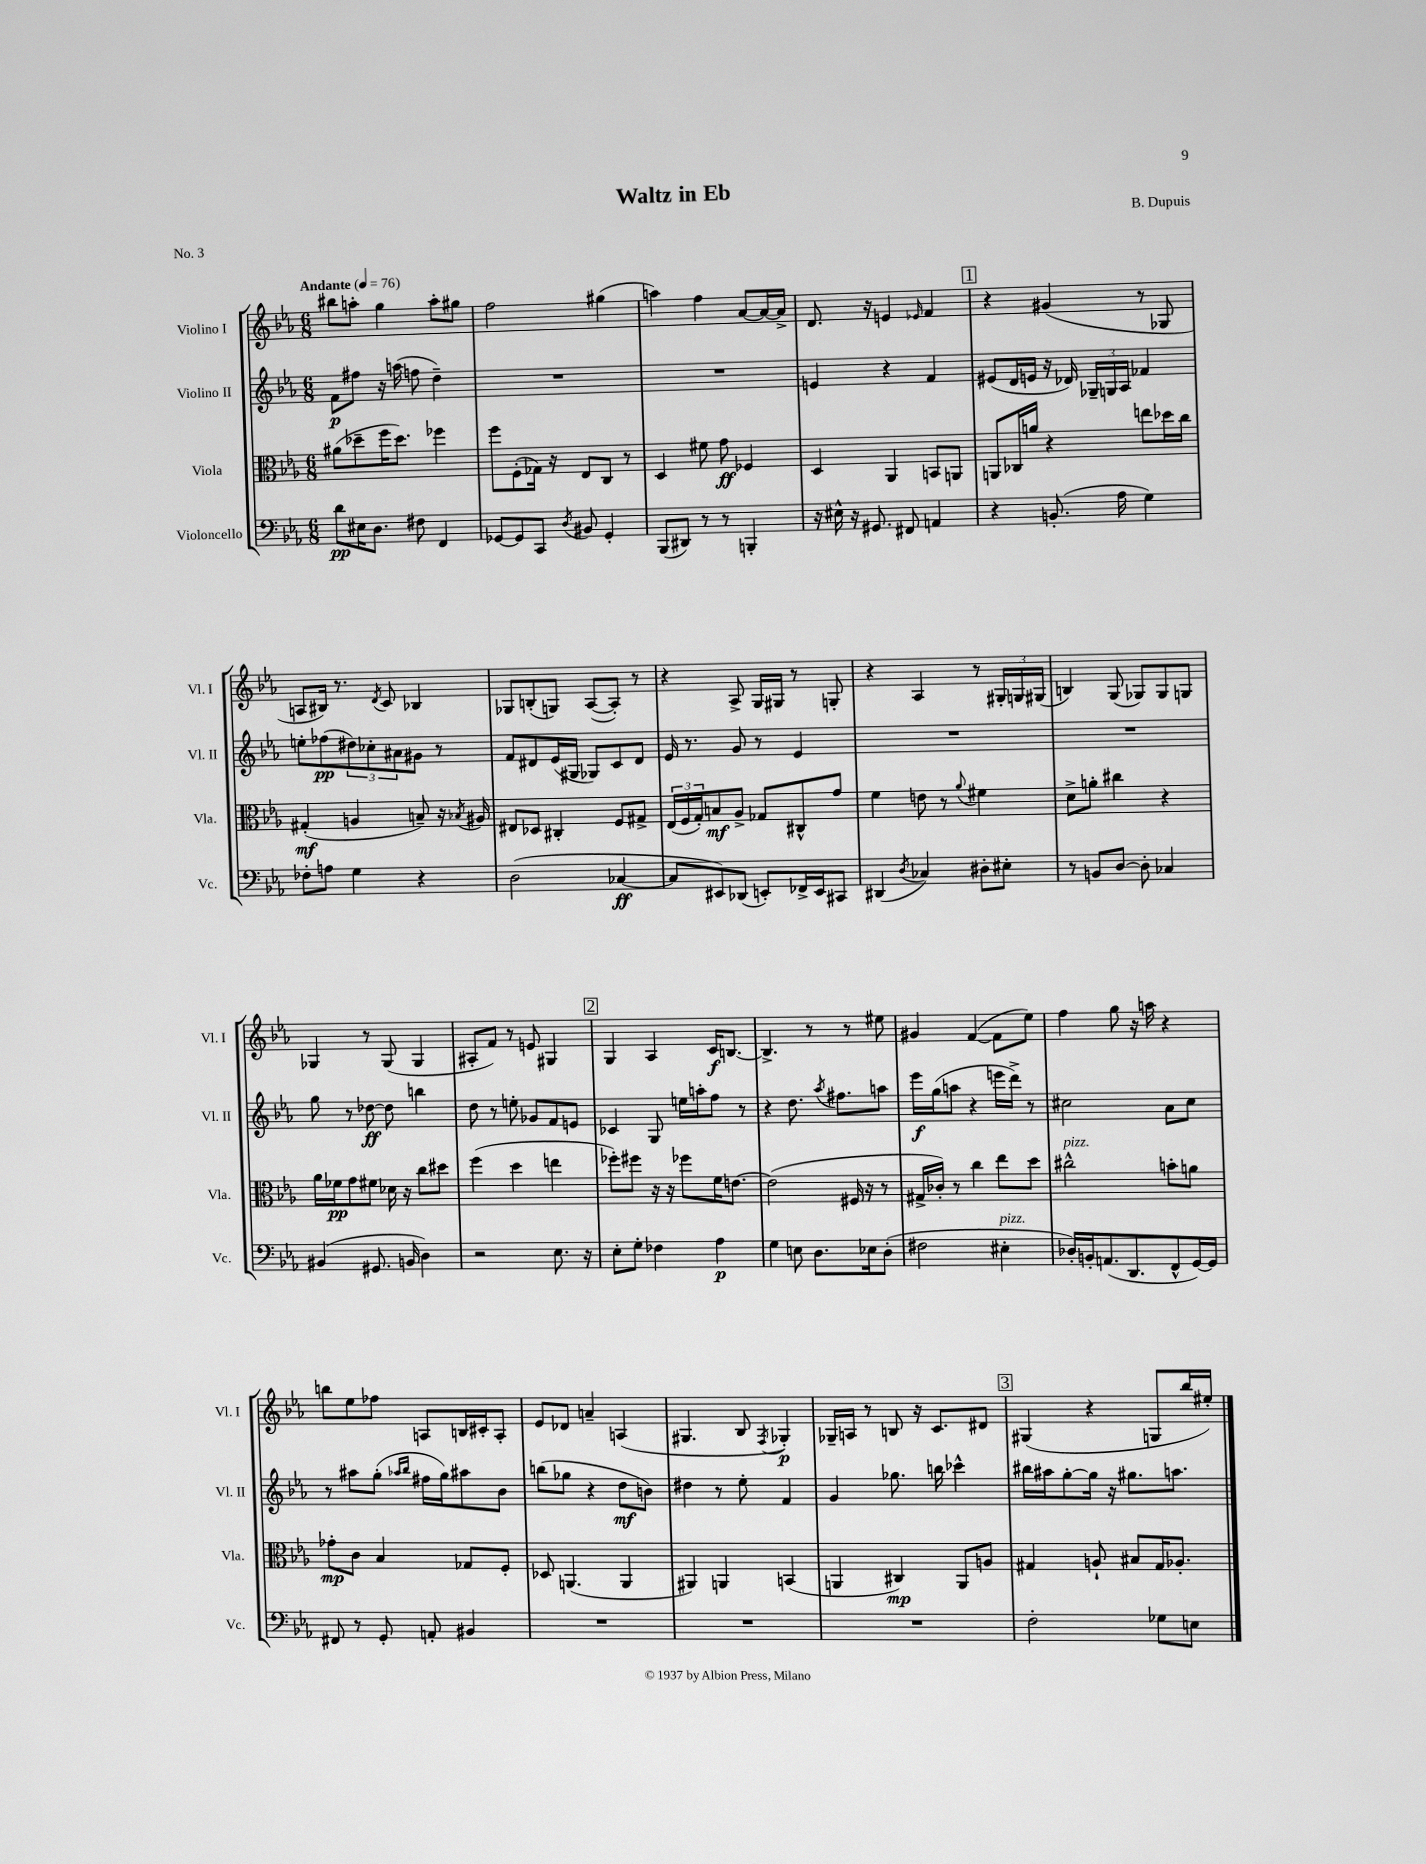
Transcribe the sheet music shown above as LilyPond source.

\header { title = "Waltz in Eb" composer = "B. Dupuis" piece = "No. 3" }
<<
\new StaffGroup <<
\new Staff = "s0" \with { instrumentName = "Violino I" shortInstrumentName = "Vl. I" } {
    \clef treble \key ees \major \numericTimeSignature \time 6/8 \tempo "Andante" 4 = 76
    bis''8 a''8-. g''4 a''8-. gis''8 |
    f''2 gis''4( |
    a''4) f''4 aes'8~ aes'16~ aes'16-> |
    d'8. r16 e'4 \grace { ees'16 } f'4 |
    \mark \markup { \box "1" } r4 gis'4( r8 ges8 |
    a8 bis16) r8. \acciaccatura { d'8 } c'8 bes4 |
    ges8 b8-.( g8) aes8~( aes8-.) r8 |
    r4 aes8-> g16 gis16 r8 g8-. |
    r4 aes4 r8 \tuplet 3/2 { gis16-. g16 gis16( } |
    b4) g8( ges8) ges8 g8 |
    ges4 r8 ges8( ges4 |
    ais8-. f'8) r8 e'8 gis4 |
    \mark \markup { \box "2" } g4 aes4 c'16\f b8.~ |
    b4.-> r8 r8 eis''8 |
    gis'4 f'4~( f'8 ees''8) |
    f''4 g''8 r16 a''16 r4 |
    b''8 ees''8 fes''8 a8 b16 cis'16-. a8-. |
    ees'8 des'8 a'4-- a4( |
    gis4. bes8 \acciaccatura { f8 } ges4-.\p) |
    ges16-- a16 r8 b8 r16 c'8. dis'8 |
    \mark \markup { \box "3" } gis4( r4 g8 bes''16 eis''16-.) \bar "|." |
}
\new Staff = "s1" \with { instrumentName = "Violino II" shortInstrumentName = "Vl. II" } {
    \clef treble \key ees \major \numericTimeSignature \time 6/8
    f'8\p fis''8 r16 a''16( f''8 d''4--) |
    R2. |
    R2. |
    e'4 r4 f'4 |
    \mark \markup { \box "1" } eis'8( d'16 e'16 r16 des'16) \tuplet 3/2 { ges16-- g16 aes16 } fes'4 |
    e''8-. fes''8\pp( \tuplet 3/2 { dis''8) ces''8-. ais'8 } gis'8 r8 |
    f'8 dis'8 ees'16( gis16 ges8) c'8 dis'8 |
    ees'16 r8. g'8 r8 ees'4 |
    R2. |
    R2. |
    g''8 r8 des''8~\ff des''8 b''4 |
    d''8 r8 e''8-. ges'8 f'8 e'8 |
    \mark \markup { \box "2" } ces'4 g8 e''16 a''16-. f''8 r8 |
    r4 d''8. \acciaccatura { aes''8 } fis''8. a''8 |
    ees'''16\f g''16( a''8 r4 e'''16 d'''16->) r8 |
    cis''2 aes'8 cis''8 |
    r8 ais''8 g''8-.( \grace { aes''16 bes''16 } fis''16 g''16) ais''8 bes'8 |
    b''8( ges''8 r4 d''8\mf b'8) |
    dis''4 r8 ees''8-. f'4 |
    g'4 ges''8. b''16 ces'''4-^ |
    \mark \markup { \box "3" } bis''16 ais''16 g''8~-. g''16 r16 gis''8. a''8. \bar "|." |
}
\new Staff = "s2" \with { instrumentName = "Viola" shortInstrumentName = "Vla." } {
    \clef alto \key ees \major \numericTimeSignature \time 6/8
    ais'8( des''8-- f''16 des''8.) fes''4 |
    f''8 f8-.( ges16) r16 ees8 c8 r8 |
    d4 fis'8 g'8\ff fes4 |
    d4 aes,4 b,8 a,8 |
    \mark \markup { \box "1" } a,8 ces16 a'16 r4 e''8 des''16 c''16 |
    gis4-.\mf( a4 b8--) r16 \acciaccatura { bes8 } ais16 |
    eis8 des8 cis4-. f8 gis8-> |
    \tuplet 3/2 { ees16( f16 g16-.) } b8\mf aes8-> ges8 cis8-^ g'8 |
    f'4 e'8 r8 \appoggiatura { aes'8 } fis'4 |
    d'8-> a'8-. cis''4 r4 |
    aes'16 fes'16\pp g'8 fis'8 des'16 r16 c''8 dis''8 |
    f''4( d''4 e''4 |
    \mark \markup { \box "2" } fes''8-.) fis''8 r16 r16 fes''8 f'16 e'8.~ |
    e'2( fis16 r16 r8 |
    gis16-> ces'16-.) r8 c''4 ees''8 d''8 |
    cis''2-^^\markup { \italic "pizz." } b'8-. a'8 |
    ges'8-.\mp c'8 bes4 ges8 f8-. |
    des8 a,4.( a,4 |
    ais,4) a,4 b,4( |
    a,4 cis4\mp) a,8 a8 |
    \mark \markup { \box "3" } gis4 a8-! bis8 gis16 aes8.-. \bar "|." |
}
\new Staff = "s3" \with { instrumentName = "Violoncello" shortInstrumentName = "Vc." } {
    \clef bass \key ees \major \numericTimeSignature \time 6/8
    d'8\pp eis16 d8. fis8 f,4 |
    ges,8~ ges,8 c,8 \acciaccatura { d8 } bis,8 ges,4-. |
    bes,,8( dis,8) r8 r8 b,,4-. |
    r16 eis16-^ r16 gis,8. fis,8 a,4 |
    \mark \markup { \box "1" } r4 b,8.-.( aes16 g4) |
    fes8-. a8 g4 r4 |
    d2( ces4~\ff |
    ces8 eis,8) des,8( e,8-.) fes,16-> e,16 cis,8 |
    dis,4( \acciaccatura { d8 } ces4) dis8-. eis8-. |
    r8 b,8 d8~ d8-. ces4 |
    bis,4( gis,8. b,16 d4) |
    r2 ees8. r16 |
    \mark \markup { \box "2" } ees8-. g8-. fes4 aes4\p |
    g4 e8 d8. ees16 d8-.( |
    fis2 eis4-.^\markup { \italic "pizz." } |
    des16-.) b,16-. a,8.( d,8. f,8-^ g,16~) g,16 |
    fis,8 r8 g,8-. a,8-. bis,4 |
    R2. |
    R2. |
    R2. |
    \mark \markup { \box "3" } f2-. ges8 e8 \bar "|." |
}
>>
>>
\layout { \context { \Score \remove "Bar_number_engraver" } }
